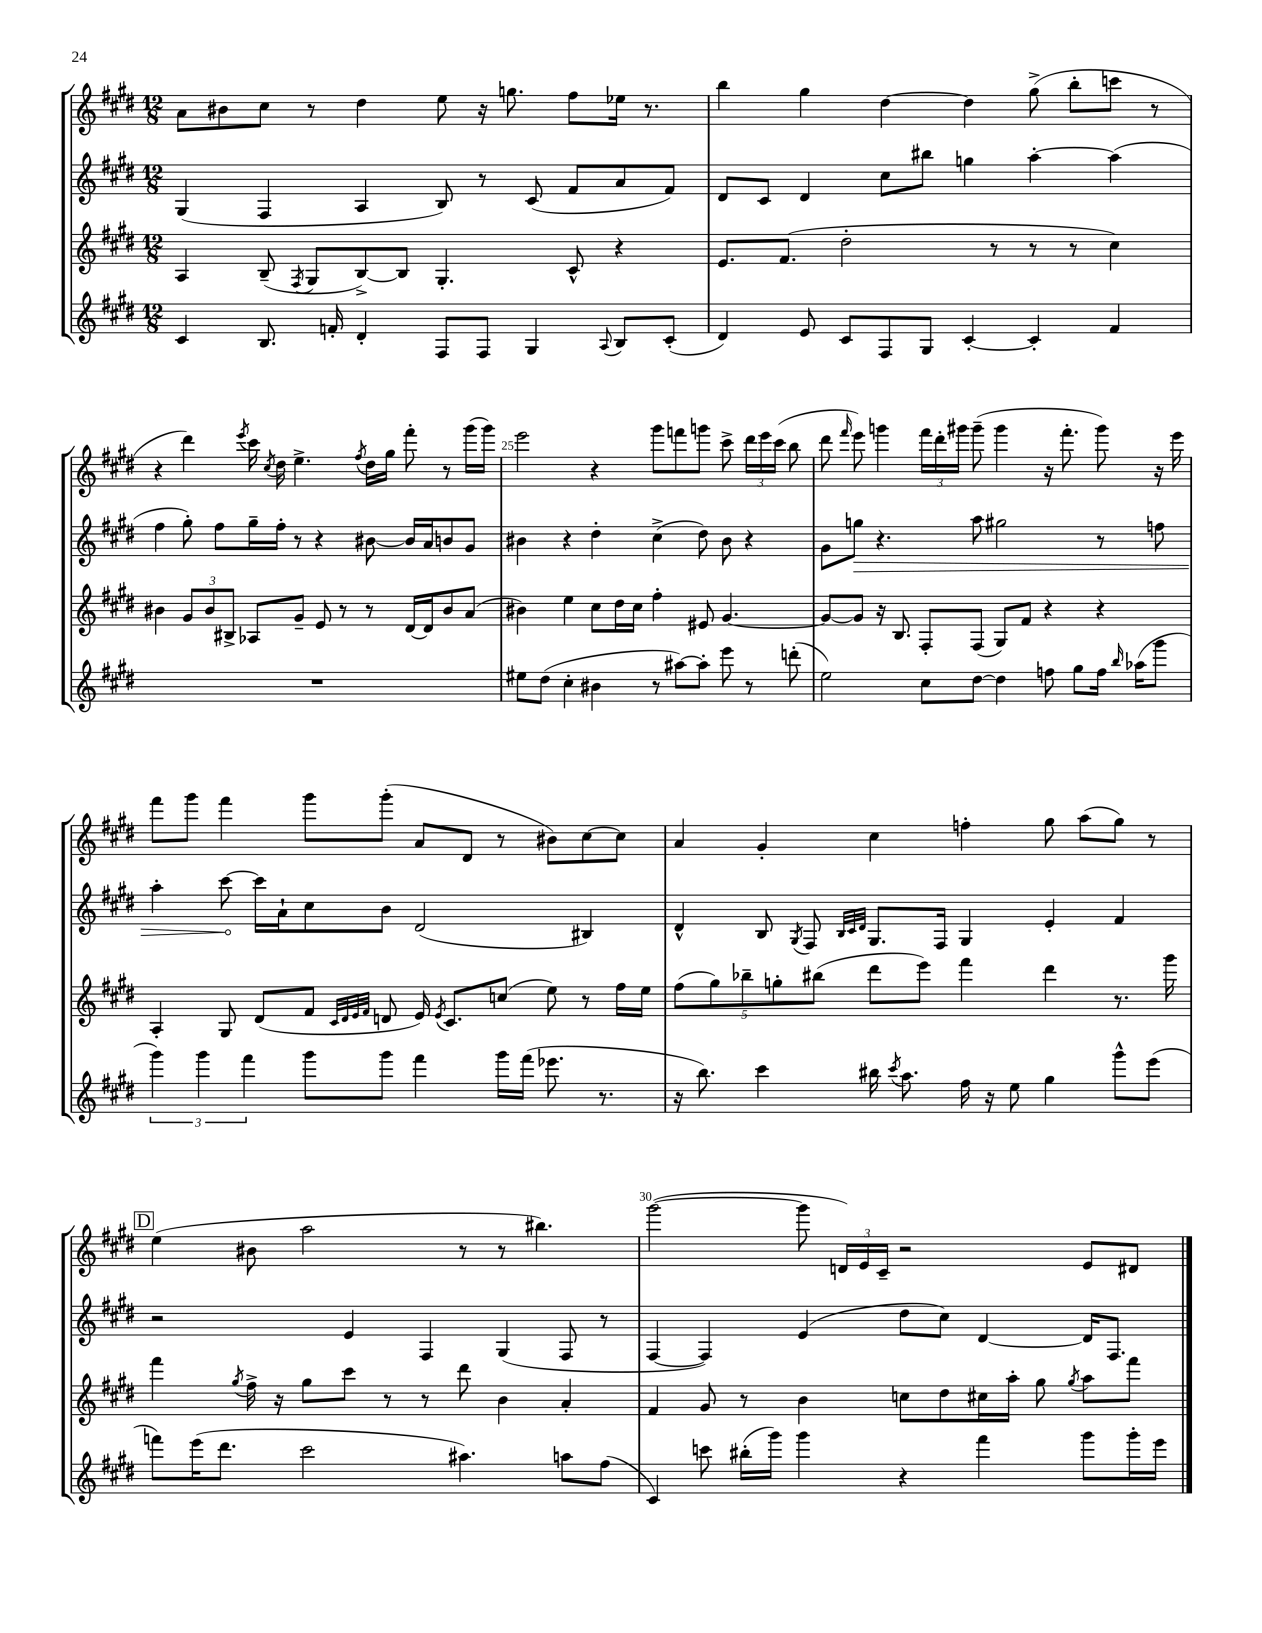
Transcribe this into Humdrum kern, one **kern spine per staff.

**kern	**kern	**kern	**dynam	**kern
*part4	*part3	*part2	*part2	*part1
*staff4	*staff3	*staff2	*staff2	*staff1
*clefG2	*clefG2	*clefG2	*	*clefG2
*k[f#c#g#d#]	*k[f#c#g#d#]	*k[f#c#g#d#]	*	*k[f#c#g#d#]
*M12/8	*M12/8	*M12/8	*	*M12/8
=22	=22	=22	=22	=22
4c#/	4A/	(4G#/	.	8a\L
.	.	.	.	8b#X\
8.B/	(8B~/	4F#/	.	8cc#\J
.	8qF#/	.	.	.
.	8G#/L	.	.	8r
16fn'/	.	.	.	.
4d#'/	[8B^/)	4A/	.	4dd#\
.	8B/J]	.	.	.
8F#/L	4.G#'/	8B/)	.	8ee\
8F#/J	.	8r	.	16r
.	.	.	.	8.ggn\
4G#/	.	(8c#/	.	.
.	8c#^^/	8f#/L	.	8ff#\L
8qqA/	.	.	.	.
8B/L	4r	8a/	.	16ee-X\Jk
.	.	.	.	8.r
(8c#'/J	.	8f#/J)	.	.
=23	=23	=23	=23	=23
4d#/)	8.e/L	8d#/L	.	4bb\
.	.	8c#/J	.	.
.	(8.f#/J	.	.	.
8e/	.	4d#/	.	4gg#\
8c#/L	2dd#'\	.	.	.
8F#/	.	8cc#\L	.	[4dd#\
8G#/J	.	8bb#X\J	.	.
[4c#'/	.	4ggn\	.	4dd#\]
.	8r	.	.	.
4c#'/]	8r	[4aa'\	.	(8gg#^\
.	8r	.	.	8bb'\L
4f#/	4cc#\)	(4aa\]	.	8cccn\J
.	.	.	.	8r
!!LO:LB:g=z
=24	=24	=24	=24	=24
1.r	4b#X\	4ff#\	.	4r
.	12g#/L	8gg#'\)	.	4ddd#\)
.	12b#/	.	.	.
.	.	8ff#\L	.	.
.	12B#X^/J	.	.	.
.	.	.	.	8qeee/
.	8A-X/L	16gg#~\L	.	16ccc#\
.	.	.	.	8qcc#/
.	.	16ff#'\JJ	.	16dd#\
.	8g#~/J	8r	.	4.ee^\
.	8e/	4r	.	.
.	8r	.	.	.
.	.	.	.	8qff#/
.	8r	[8b#X\	.	16dd#\LL
.	.	.	.	16gg#\JJ
.	[16d#/LL	16b#/LL]	.	8fff#'\
.	16d#/J]	16a/J	.	.
.	8b#/	8bn/	.	8r
.	(8a/J	8g#/J	.	(16ggg#\LL
.	.	.	.	16ggg#\JJ)
=25	=25	=25	=25	=25
8ee#X\L	4b#X\)	4b#X\	.	2eee\
(8dd#\J	.	.	.	.
4cc#'\	4ee\	4r	.	.
4b#X\	8cc#\L	4dd#'\	.	4r
.	16dd#\L	.	.	.
.	16cc#\JJ	.	.	.
8r	4ff#'\	(4cc#^\	.	8ggg#\L
[8aa#X\L)	.	.	.	8fffn\
8aa#'\J]	8e#X/	8dd#\)	.	8gggn\J
8eee\	[4.g#/	8b#\	.	8ccc#^\
8r	.	4r	.	24ddd#\LL
.	.	.	.	24eee\
.	.	.	.	(24ccc#\JJ
(8dddn'\	.	.	.	8bb\
=26	=26	=26	=26	=26
2ee\)	8g#/L_	8g#\L	.	8ddd#\
.	.	.	.	16qqfff#/
!	!	!	!LO:HP:b	!
.	8g#/J]	8ggn\J	>	8eee\)
.	16r	4.r	.	4gggn\
.	8.B/	.	.	.
8cc#\L	8F#'/L	.	.	24fff#\LL
.	.	.	.	24ddd#'\
.	.	.	.	24ggg#X\JJ
[8dd#\J	(8F#/J	8aa\	.	(8ggg#~\
4dd#\]	8G#/L)	2gg#X\	.	4ggg#\
.	8f#/J	.	.	.
8ffn\	4r	.	.	16r
.	.	.	.	8.fff#'\
8gg#\L	.	.	.	.
16ff\Jk	4r	8r	.	8ggg#\)
16qqbb/	.	.	.	.
(16aa-X\KL	.	.	.	.
8ggg#\J	.	8ffn\	.	16r
.	.	.	.	16eee\
!!LO:LB:g=z
=27	=27	=27	=27	=27
6ggg#\)	4A'/	4aa'\	.	8fff#\L
.	.	.	.	8ggg#\J
6ggg#\	.	.	.	.
.	8G#/	[8ccc#\	.	4fff#\
6fff#\	.	.	.	.
.	(8d#/L	16ccc#\LL]	]	.
.	.	16a`\J	.	.
8ggg#\L	8f#/J	8cc#\	.	8ggg#\L
.	32qqc#/LLL	.	.	.
.	32qqd#/	.	.	.
.	32qqe/	.	.	.
.	32qqf#/JJJ	.	.	.
8ggg#\J	8dn/	8b\J	.	(8ggg#'\J
4fff#\	16e/)	(2d#/	.	8a/L
.	8qe/	.	.	.
.	8.c#/L	.	.	.
.	.	.	.	8d#/J
16ggg#\LL	(8ccn/J	.	.	8r
(16fff#\JJ	.	.	.	.
8.eee-X\	8ee\)	.	.	8b#X\L)
.	8r	4B#X/)	.	[8cc#\
8.r	.	.	.	.
.	16ff#\LL	.	.	8cc#\J]
.	16ee\JJ	.	.	.
=28	=28	=28	=28	=28
16r	(10ff#\L	4d#^^/	.	4a/
8.bb\)	.	.	.	.
.	10gg#\)	.	.	.
.	10bb-X~\	.	.	.
4ccc#\	.	8B/	.	4g#'/
.	10ggn'\	.	.	.
.	.	8qG#/	.	.
.	.	8F#/	.	.
.	(10bb#X\J	.	.	.
.	.	32qqB/LLL	.	.
.	.	32qqc#/	.	.
.	.	32qqd#/JJJ	.	.
16bb#X\	8ddd#\L	8.G#/L	.	4cc#\
8qccc#/	.	.	.	.
8.aa\	.	.	.	.
.	8eee\J)	.	.	.
.	.	16F#/Jk	.	.
16ff#\	4fff#\	4G#/	.	4ffn'\
16r	.	.	.	.
8ee\	.	.	.	.
4gg#\	4ddd#\	4e'/	.	8gg#\
.	.	.	.	(8aa\L
8ggg#^^\L	8.r	4f#/	.	8gg#\J)
(8eee\J	.	.	.	8r
.	16ggg#\	.	.	.
!!LO:LB:g=z
!!LO:REH:place=s1:t=D
=29	=29	=29	=29	=29
8fffn\L)	4fff#\	2r	.	(4ee\
(16eee\K	.	.	.	.
8.ddd#\J	.	.	.	.
.	8qgg#/	.	.	.
.	16ff#^\	.	.	8b#X\
.	16r	.	.	.
2ccc#\	8gg#\L	.	.	2aa\
.	8ccc#\J	4e/	.	.
.	8r	.	.	.
.	8r	4F#/	.	.
4.aa#X\)	8ddd#\	.	.	8r
.	4b\	(4G#/	.	8r
.	.	.	.	4.bb#X\)
8aan\L	4a'/	8F#/	.	.
(8ff#\J	.	8r	.	.
=30	=30	=30	=30	=30
4c#/)	4f#/	[4F#/	.	([2ggg#\
8cccn\	8g#/	4F#/])	.	.
(16bb#X'\LL	8r	.	.	.
16ggg#\JJ)	.	.	.	.
4ggg#\	4b\	(4e/	.	8ggg#\]
.	.	.	.	24dn/LL)
.	.	.	.	24e/
.	.	.	.	24c#~/JJ
4r	8ccn\L	8dd#\L	.	2r
.	8dd#\	8cc#\J)	.	.
4fff#\	16cc#X\L	[4d#/	.	.
.	16aa'\JJ	.	.	.
.	8gg#\	.	.	.
.	8qgg#/	.	.	.
8ggg#\L	8aa\L	16d#/KL]	.	8e/L
.	.	8.F#/J	.	.
16ggg#'\L	8fff#\J	.	.	8d#X/J
16eee\JJ	.	.	.	.
==	==	==	==	==
*-	*-	*-	*-	*-
